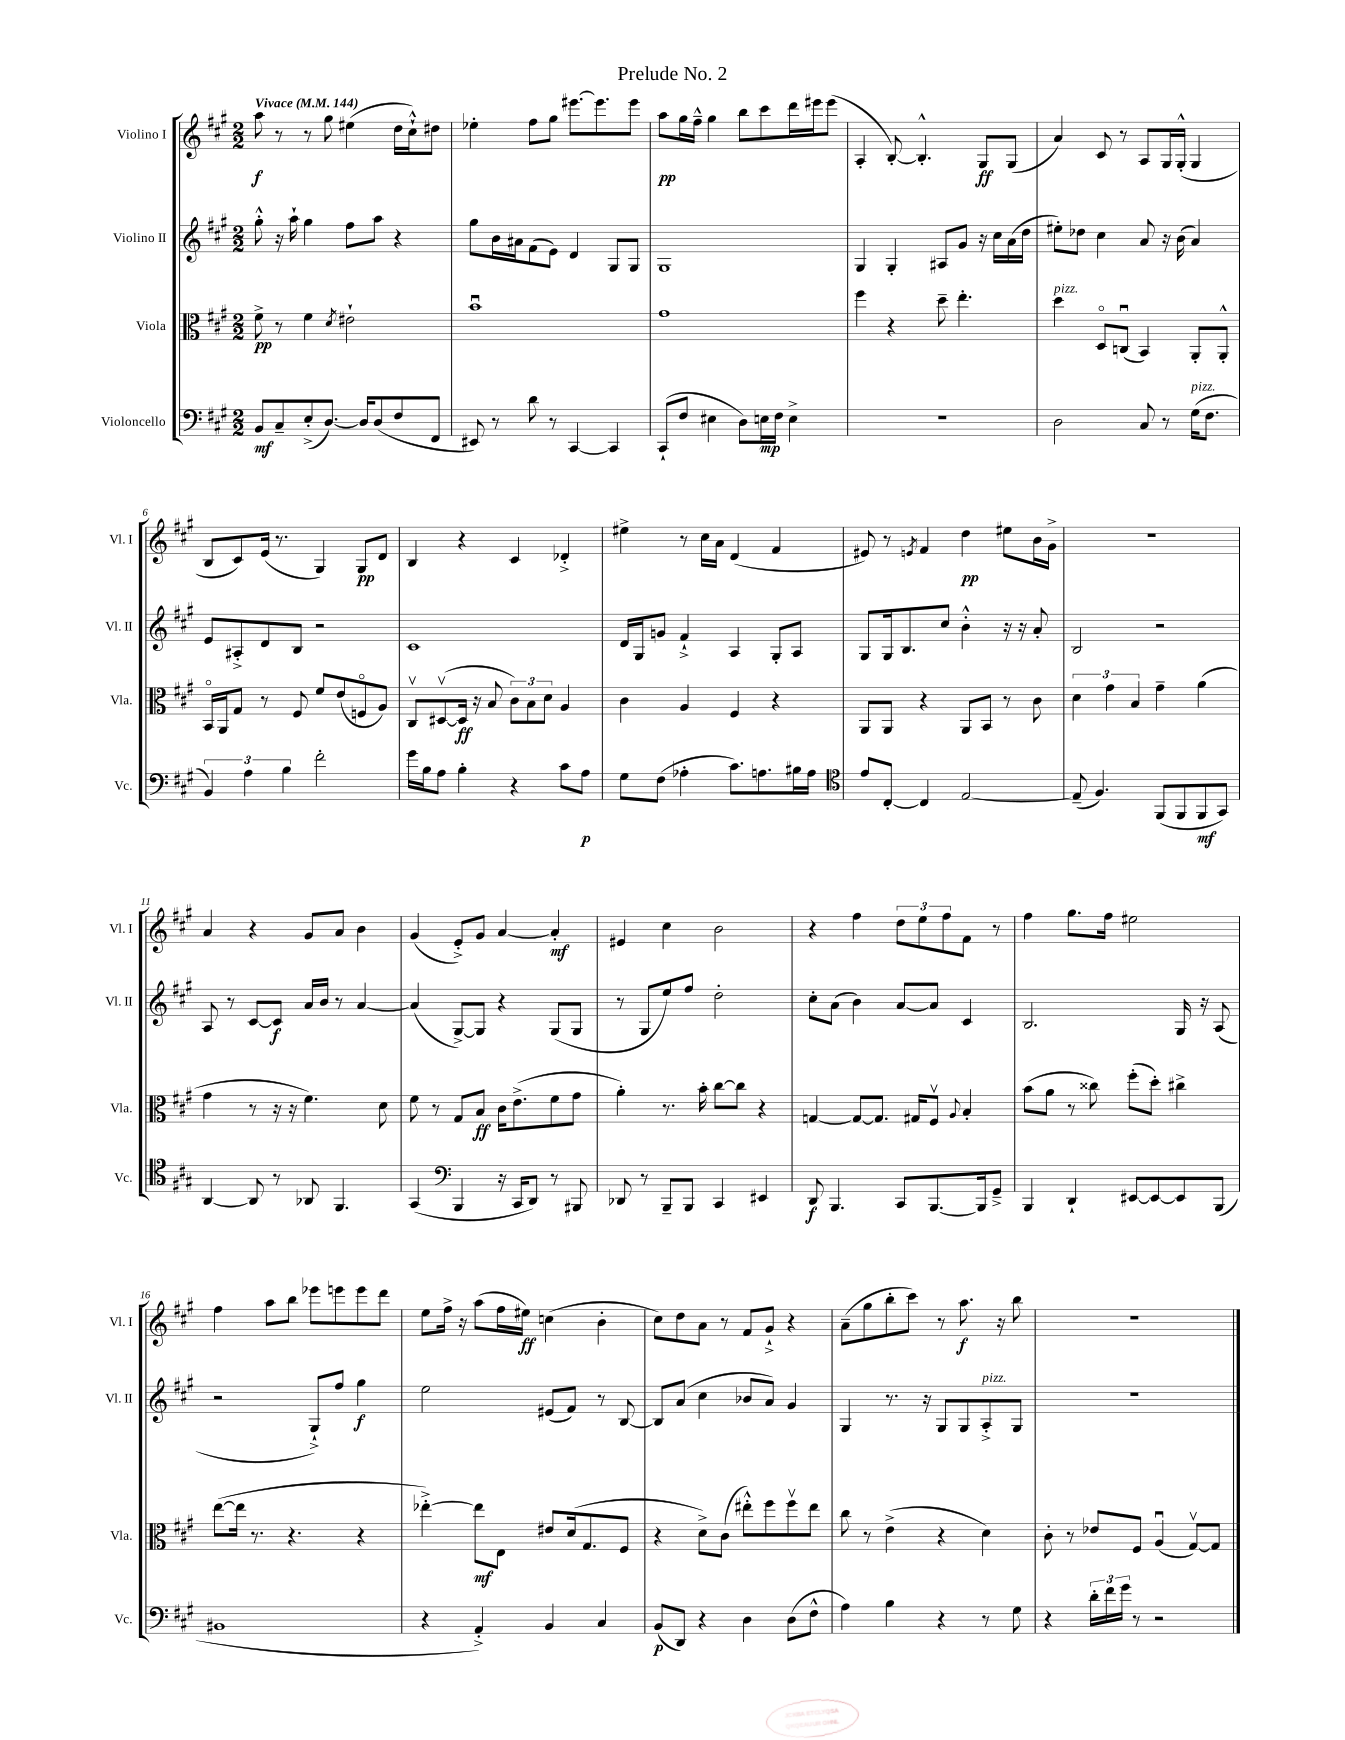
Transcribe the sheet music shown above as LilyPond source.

\header { title = "Prelude No. 2" }
<<
\new StaffGroup <<
\new Staff = "s0" \with { instrumentName = "Violino I" shortInstrumentName = "Vl. I" } {
    \clef treble \key a \major \numericTimeSignature \time 2/2 \tempo "Vivace" 4 = 144
    a''8\f r8 r8 gis''8 eis''4( d''16 cis''16-!-^) dis''8 |
    ees''4-. fis''8 gis''8 eis'''8.~ eis'''8. eis'''8 |
    a''8\pp gis''16 fis''16---^ gis''4 b''8 cis'''8 d'''16 eis'''16 eis'''8( |
    a4-. b8~-.) b4.-.-^ gis8\ff gis8( |
    a'4) cis'8 r8 a8 gis16 gis16-.-^( gis4 |
    b8 cis'8) e'16( r8. gis4) gis8\pp d'8 |
    b4 r4 cis'4 des'4-.-> |
    eis''4-> r8 cis''16 a'16 d'4( fis'4 |
    eis'8) r8 \acciaccatura { e'8 } fis'4 d''4\pp eis''8 b'16 gis'16-> |
    R1 |
    a'4 r4 gis'8 a'8 b'4 |
    gis'4( e'8-.->) gis'8 a'4~ a'4-.\mf |
    eis'4 cis''4 b'2 |
    r4 fis''4 \tuplet 3/2 { d''8 e''8 fis''8 } fis'8 r8 |
    fis''4 gis''8. fis''16 eis''2 |
    fis''4 a''8 b''8 ees'''8 e'''8 e'''8 d'''8 |
    e''8 fis''16-> r16 a''8( fis''16 eis''16\ff) c''4( b'4-. |
    cis''8) d''8 a'8 r8 fis'8 gis'8-!-> r4 |
    a'8--( gis''8 b''8-. cis'''8) r8 a''8.\f r16 b''8 |
    R1 \bar "|." |
}
\new Staff = "s1" \with { instrumentName = "Violino II" shortInstrumentName = "Vl. II" } {
    \clef treble \key a \major \numericTimeSignature \time 2/2
    gis''8-.-^ r16 a''16-! gis''4 fis''8 a''8 r4 |
    gis''8 b'16 ais'16 fis'8( e'8) d'4 gis8 gis8 |
    gis1 |
    gis4 gis4-. ais8 gis'8 r16 cis''16 a'16( d''16 |
    eis''8-.) des''8 cis''4 a'8 r16 b'16( a'4) |
    e'8 ais8-.-> d'8 b8 r2 |
    cis'1 |
    d'16 gis16 g'8 fis'4-!-> a4 gis8-. a8 |
    gis8 gis16 b8. cis''8 b'4-.-^ r16 r16 a'8-. |
    b2 r2 |
    a8 r8 cis'8~ cis'8\f a'16 b'16 r8 a'4~ |
    a'4( gis8~->) gis8 r4 gis8( gis8 |
    r8 gis8 e''8) fis''8 d''2-. |
    cis''8-. a'8( b'4) a'8~ a'8 cis'4 |
    b2. gis16 r16 a8( |
    r2 gis8-!->) fis''8 gis''4\f |
    e''2 eis'8( fis'8) r8 b8~ |
    b8 a'8( cis''4 bes'8 a'8) gis'4 |
    gis4 r8. r16 gis8 gis8 a8-.->^\markup { \italic "pizz." } gis8 |
    R1 \bar "|." |
}
\new Staff = "s2" \with { instrumentName = "Viola" shortInstrumentName = "Vla." } {
    \clef alto \key a \major \numericTimeSignature \time 2/2
    fis'8->\pp r8 fis'4 \acciaccatura { d'8 } eis'2-! |
    b'1\downbow |
    gis'1 |
    fis''4 r4 d''8-- e''4.-. |
    d''4^\markup { \italic "pizz." } d8\flageolet c8\downbow( b,4) a,8-. a,8-.-^ |
    b,16\flageolet a,16 gis8 r8 fis8 fis'8 e'8( f8\flageolet a8) |
    cis8\upbow dis8~\upbow( dis16\ff r16 b8 \tuplet 3/2 { cis'8) b8 d'8 } a4 |
    cis'4 a4 fis4 r4 |
    a,8 a,8 r4 a,8 b,8 r8 cis'8 |
    \tuplet 3/2 { d'4 gis'4 b4 } gis'4-- a'4( |
    gis'4 r8 r16 r16 fis'4.) d'8 |
    fis'8 r8 gis8 b8\ff cis'16 e'8.->( fis'8 gis'8 |
    a'4-.) r8. b'16-. cis''8~ cis''8 r4 |
    g4~ g8~ g8. gis16 fis8\upbow \appoggiatura { a8 } b4-. |
    b'8( a'8 r8 cisis''8) fis''8-.( d''8-.) cis''4-> |
    e''8~( e''16 r8. r4. r4 |
    ees''4~-.->) ees''8\mf e8 eis'8 d'16( gis8. fis8 |
    r4 d'8->) cis'8( eis''8-.-^) fis''8 fis''8\upbow eis''8 |
    cis''8 r8 e'4->( r4 d'4) |
    cis'8-. r8 ees'8 fis8 a4\downbow( gis8~\upbow) gis8 \bar "|." |
}
\new Staff = "s3" \with { instrumentName = "Violoncello" shortInstrumentName = "Vc." } {
    \clef bass \key a \major \numericTimeSignature \time 2/2
    b,8\mf cis8-- e8-.->( d8.~) d16 d8( fis8 fis,8 |
    eis,8) r8 d'8 r8 cis,4~ cis,4 |
    cis,8-!( fis8 eis4 d8) e16\mp fis16 e4-> |
    R1 |
    d2 cis8 r8 gis16^\markup { \italic "pizz." }( fis8. |
    \tuplet 3/2 { b,4) a4 b4 } fis'2-. |
    gis'16 b16 a8 b4-. r4 cis'8 a8\p |
    gis8 fis8( aes4-. cis'8.) a8. bis16 a16 |
    \clef tenor e'8 cis8~-. cis4 e2~ |
    e8--( fis4.) fis,8( fis,8 fis,8\mf gis,8) |
    a,4~ a,8 r8 aes,8 fis,4. |
    gis,4( \clef bass b,,4 r16 cis,16 d,8) r8 bis,,8 |
    des,8 r8 b,,8-- b,,8 cis,4 eis,4 |
    d,8\f b,,4. cis,8 b,,8.~ b,,16 gis,8---> |
    b,,4 d,4-! eis,8~ eis,8~ eis,8 b,,8( |
    bis,1 |
    r4 a,4-.->) b,4 cis4 |
    b,8\p( d,8) r4 d4 d8( fis8-^ |
    a4) b4 r4 r8 gis8 |
    r4 \tuplet 3/2 { d'16-. fis'16 gis'16 } r8 r2 \bar "|." |
}
>>
>>
